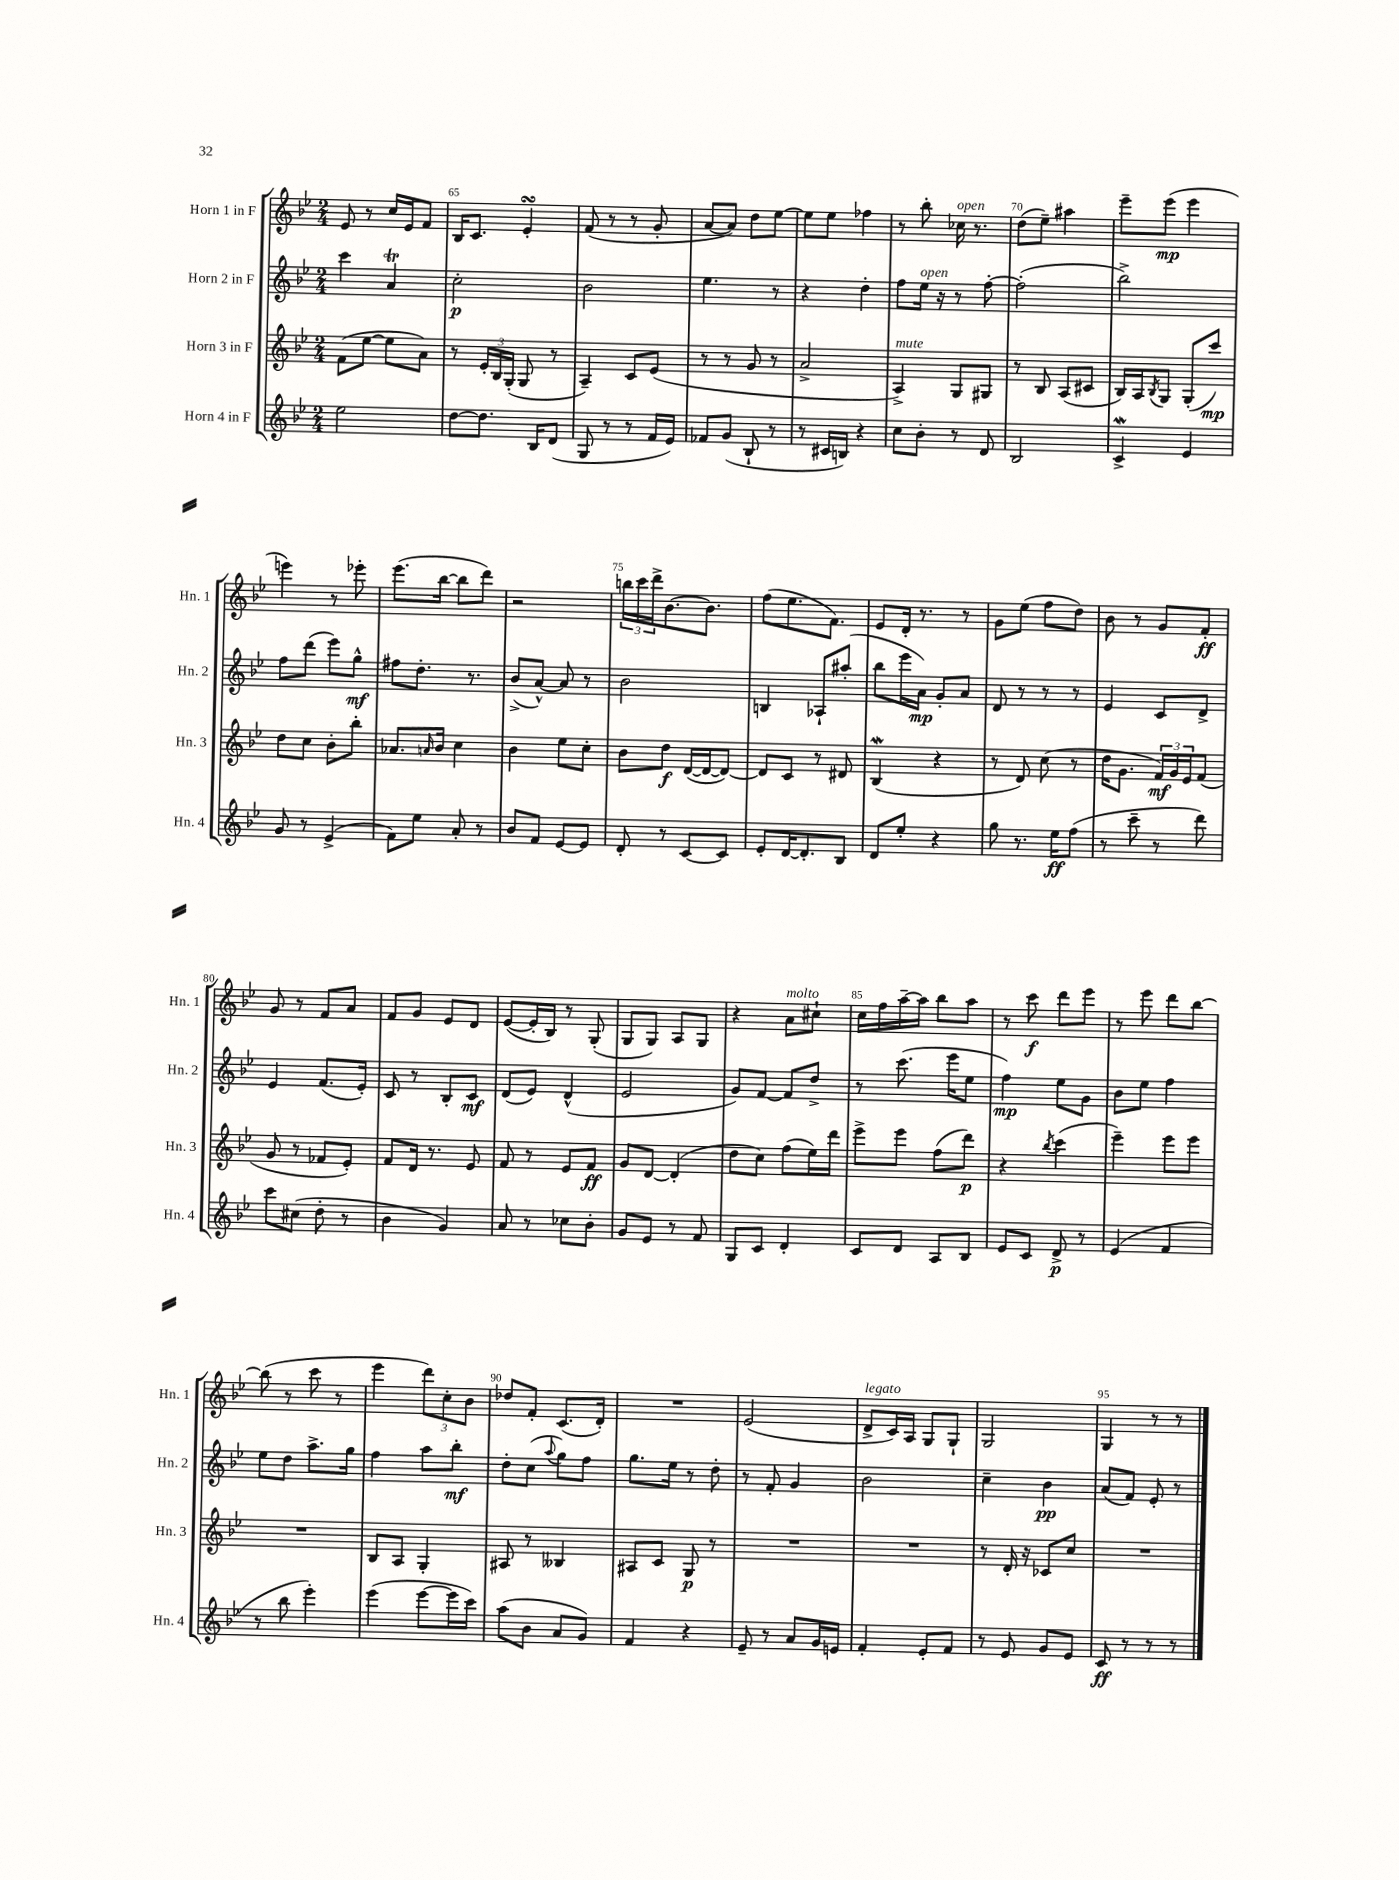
<<
\new StaffGroup <<
\new Staff = "s0" \with { instrumentName = "Horn 1 in F" shortInstrumentName = "Hn. 1" } {
    \clef treble \key bes \major \numericTimeSignature \time 2/4
    ees'8 r8 c''16 ees'16 f'8 |
    bes16 c'8. ees'4-.\turn |
    f'8( r8 r8 g'8-. |
    a'8~ a'8) d''8 ees''8~ |
    ees''8 ees''8 fes''4 |
    r8 bes''8-. ces''16^\markup { \italic "open" } r8. |
    d''8( ees''8--) ais''4 |
    ees'''8-- ees'''8\mp( ees'''4 |
    e'''4) r8 ees'''8-. |
    ees'''8.( bes''16~ bes''8 d'''8) |
    r2 |
    \tuplet 3/2 { b''16 c'''16 d'''16-> } bes'8.~ bes'8. |
    f''8( ees''8. f'8.) |
    ees'8 d'16-. r8. r8 |
    g'8 ees''8( f''8 d''8) |
    bes'8 r8 g'8 f'8-.\ff |
    g'8 r8 f'8 a'8 |
    f'8 g'8 ees'8 d'8 |
    ees'8~( ees'16-. bes16) r8 g8-.( |
    g8 g8) a8 g8 |
    r4 a'8^\markup { \italic "molto" } cis''8-! |
    c''16 f''16 a''16~-- a''16 bes''8 a''8 |
    r8 c'''8\f d'''8 ees'''8 |
    r8 ees'''8 d'''8 bes''8~ |
    bes''8( r8 c'''8 r8 |
    ees'''4 \tuplet 3/2 { d'''8) c''8-. bes'8 } |
    des''8 f'8-. c'8.( d'16-.) |
    R2 |
    ees'2( |
    d'8->^\markup { \italic "legato" } c'16) a16 g8 g8-! |
    g2 |
    g4 r8 r8 \bar "|." |
}
\new Staff = "s1" \with { instrumentName = "Horn 2 in F" shortInstrumentName = "Hn. 2" } {
    \clef treble \key bes \major \numericTimeSignature \time 2/4
    c'''4 a'4\trill |
    c''2-.\p |
    bes'2 |
    ees''4. r8 |
    r4 d''4-. |
    f''8 ees''16^\markup { \italic "open" } r16 r8 f''8~-. |
    f''2-.( |
    bes''2->) |
    f''8 d'''8( ees'''8) g''8-^\mf |
    fis''8 d''8.-. r8. |
    bes'8->( a'8~-^) a'8 r8 |
    bes'2 |
    b4 aes8-! ais''8-.( |
    bes''8 ees'''16 a'16\mp) g'8-. a'8 |
    d'8 r8 r8 r8 |
    ees'4 c'8 d'8-> |
    ees'4 f'8.( ees'16-.) |
    c'8 r8 bes8-. c'8\mf |
    d'8( ees'8) d'4-^( |
    ees'2 |
    g'8) f'8~ f'8 d''8-> |
    r8 c'''8.( ees'''16 ees''8 |
    f''4\mp) ees''8 g'8 |
    bes'8 ees''8 f''4 |
    ees''8 d''8 a''8.-> g''16 |
    f''4 a''8 bes''8-.\mf |
    d''8-. c''8( \appoggiatura { a''8 } g''8) f''8 |
    g''8. ees''16 r8 d''8-. |
    r8 f'8-. g'4 |
    bes'2 |
    c''4-- bes'4\pp |
    a'8( f'8) ees'8-. r8 \bar "|." |
}
\new Staff = "s2" \with { instrumentName = "Horn 3 in F" shortInstrumentName = "Hn. 3" } {
    \clef treble \key bes \major \numericTimeSignature \time 2/4
    f'8( ees''8~ ees''8 a'8) |
    r8 \tuplet 3/2 { ees'16-. bes16 g16-.( } g8 r8 |
    a4--) c'8 ees'8( |
    r8 r8 g'8 r8 |
    a'2-> |
    a4->^\markup { \italic "mute" }) g8 gis8 |
    r8 bes8 a8( cis'8 |
    bes16) a16 \acciaccatura { bes8 } g8 g8-.( c'''8\mp) |
    d''8 c''8 bes'8-. bes''8-. |
    aes'8. \grace { a'16 } bes'16 c''4 |
    bes'4 ees''8 c''8-. |
    bes'8 d''8\f d'16~( d'16~ d'8~) |
    d'8 c'8 r8 dis'8 |
    bes4\mordent( r4 |
    r8 d'8) c''8( r8 |
    d''16 g'8. \tuplet 3/2 { f'16\mf) g'16 ees'16 } f'8( |
    g'8 r8 fes'8 ees'8-.) |
    f'8 d'16 r8. ees'8 |
    f'8 r8 ees'8 f'8\ff |
    g'8 d'8~ d'4-.( |
    d''8 c''8) f''8( ees''16) d'''16 |
    ees'''8-> ees'''8 f''8( d'''8\p) |
    r4 \acciaccatura { bes''8 } c'''4( |
    ees'''4--) ees'''8 ees'''8 |
    R2 |
    bes8 a8 g4-. |
    ais8 r8 beses4 |
    ais8 c'8 g8\p r8 |
    R2 |
    R2 |
    r8 d'16-. r16 ces'8 c''8 |
    R2 \bar "|." |
}
\new Staff = "s3" \with { instrumentName = "Horn 4 in F" shortInstrumentName = "Hn. 4" } {
    \clef treble \key bes \major \numericTimeSignature \time 2/4
    ees''2 |
    d''8~ d''8. bes16 d'8( |
    g8 r8 r8 f'16 ees'16) |
    fes'8 g'8( bes8-! r8 |
    r8 cis'16 b16) r4 |
    c''8 bes'8-. r8 d'8 |
    bes2 |
    c'4->\mordent ees'4 |
    g'8 r8 ees'4->( |
    f'8) ees''8 a'8-. r8 |
    bes'8 f'8 ees'8~ ees'8 |
    d'8-. r8 c'8~ c'8 |
    ees'8-. d'16~ d'8.-. bes8 |
    d'8 ees''8-. r4 |
    g''8 r8. ees''16\ff f''8( |
    r8 c'''8-- r8 d'''8) |
    c'''8 cis''8( d''8-. r8 |
    bes'4 g'4) |
    a'8 r8 ces''8 bes'8-. |
    g'8 ees'8 r8 f'8 |
    g8 c'8 d'4-. |
    c'8 d'8 a8 bes8 |
    ees'8 c'8 d'8->\p r8 |
    ees'4( f'4 |
    r8 bes''8 ees'''4-.) |
    ees'''4( ees'''8~ ees'''16 c'''16) |
    a''8( bes'8 a'8 g'8) |
    f'4 r4 |
    ees'8-- r8 a'8 g'16 e'16 |
    f'4-. ees'8-. f'8 |
    r8 ees'8 g'8 ees'8 |
    c'8\ff r8 r8 r8 \bar "|." |
}
>>
>>
\layout { \context { \Score currentBarNumber = #64 \override BarNumber.break-visibility = ##(#f #t #t) barNumberVisibility = #(every-nth-bar-number-visible 5) } }
